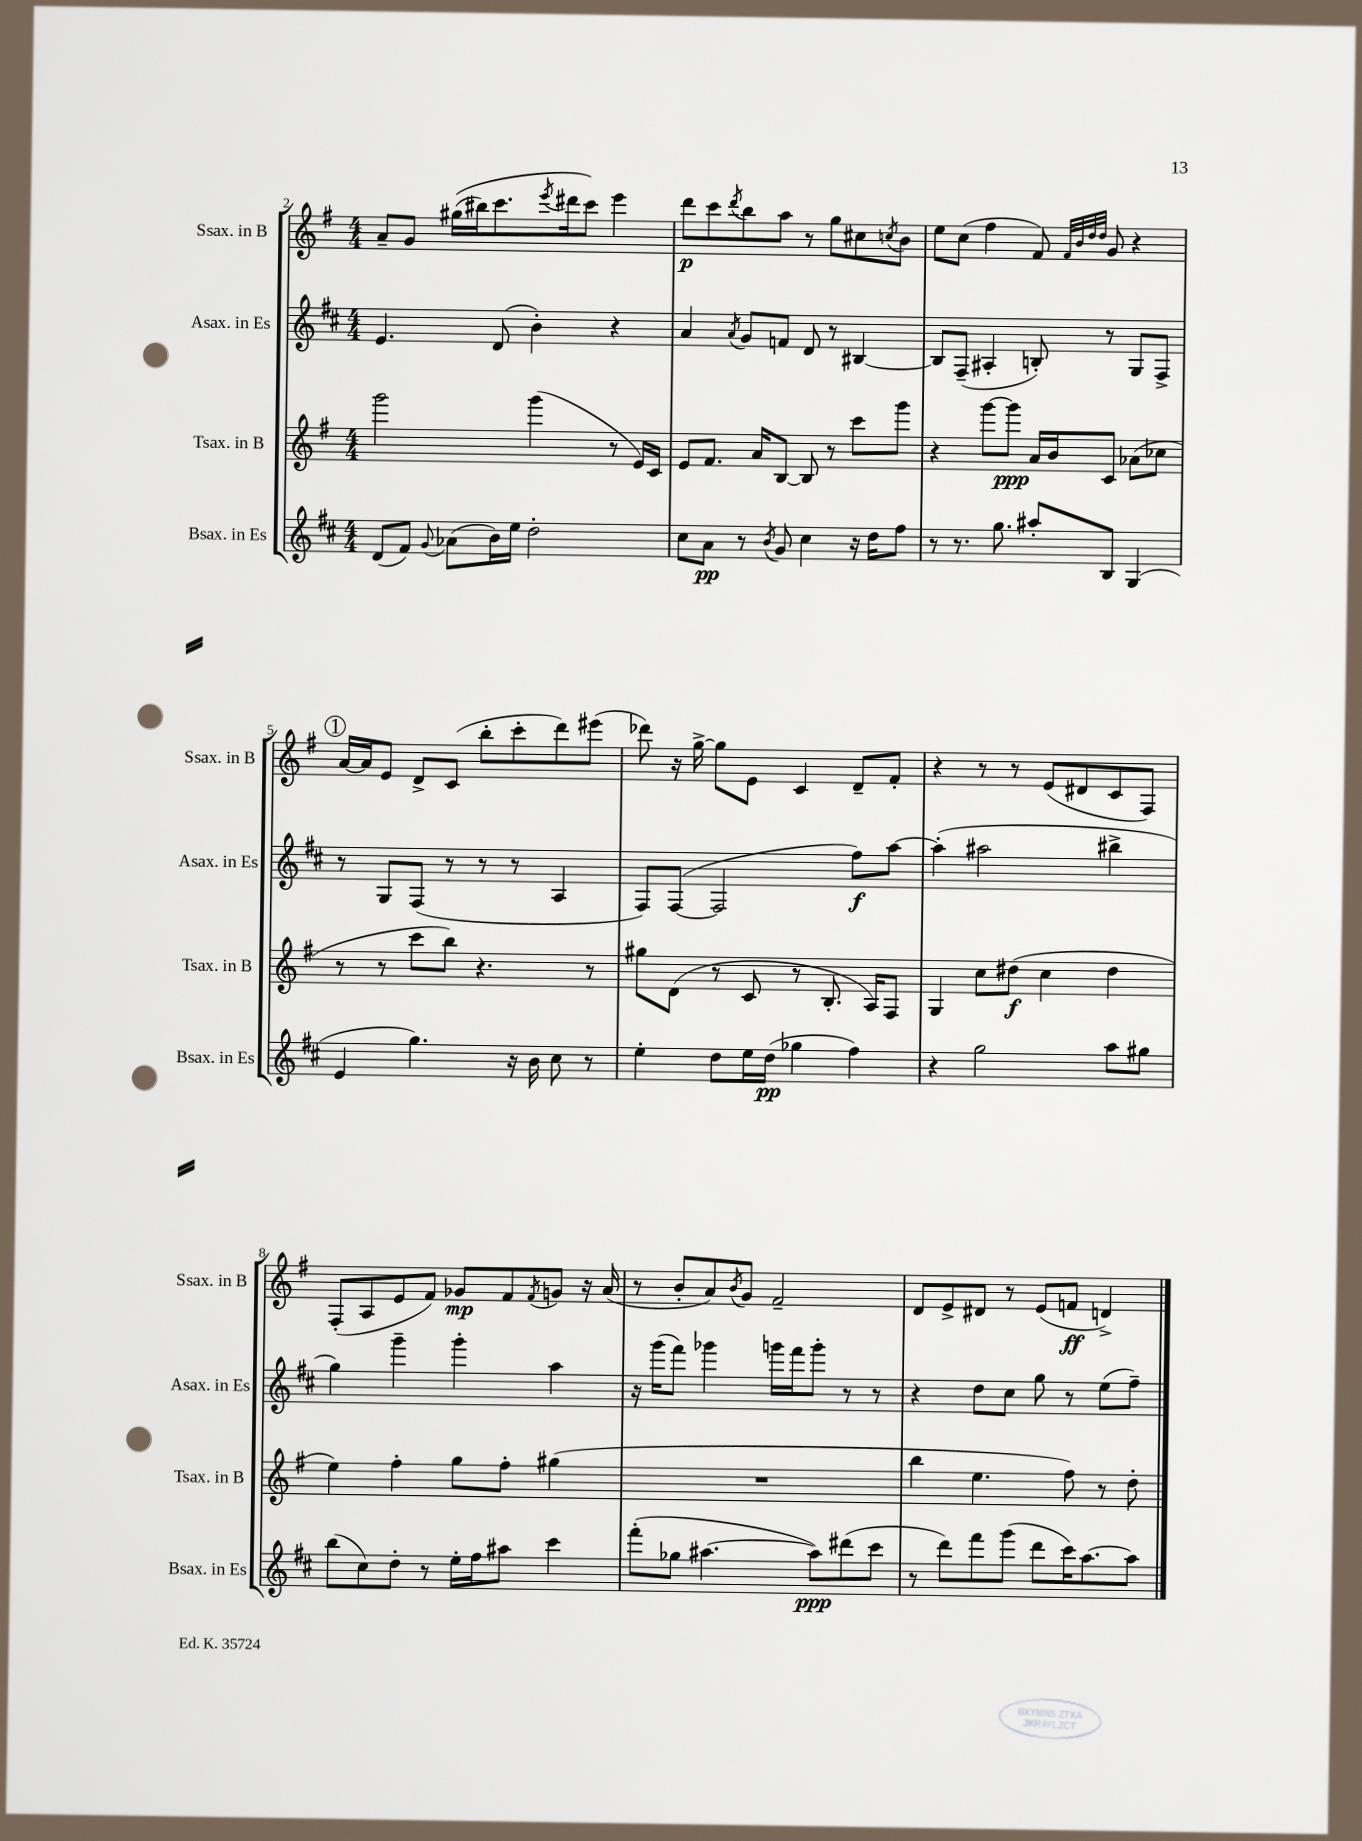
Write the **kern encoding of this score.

**kern	**kern	**kern	**kern
*staff4	*staff3	*staff2	*staff1
*clefG2	*clefG2	*clefG2	*clefG2
*k[f#c#]	*k[f#]	*k[f#c#]	*k[f#]
*M4/4	*M4/4	*M4/4	*M4/4
(8d/L	2ggg\	4.e/	8a~/L
8f#/J)	.	.	8g/J
8qqg/	.	.	.
(8a-\L	.	.	&((16gg#\LL
.	.	.	16bb#\J)
16b\L)	.	(8d/	8.ccc\
16ee\JJ	.	.	.
2dd'\	(4ggg\	4b'\)	.
.	.	.	8qeee/
.	.	.	16ddd#\k
.	.	.	8ccc\J&)
.	8r	4r	4eee\
.	16e/LL)	.	.
.	16c/JJ	.	.
=	=	=	=
8cc#\L	8e/L	4a/	8ddd\L
8a\J	8.f#/J	.	8ccc\
.	.	8qa/	8qddd/
8r	.	8g/L	8bb\
.	16a/LK	.	.
8qb/	.	.	.
8g/	[8B/J	8f/J	8aa\J
4cc#\	8B/]	8d/	8r
.	8r	8r	8gg\L
16r	8ccc\L	[4B#/	8cc#\
16dd\LK	.	.	.
.	.	.	8qcc/
8ff#\J	8ggg\J	.	8b\J
=	=	=	=
8r	4r	8B#/]L	8ee\L
8.r	.	(8F#~/J	(8cc\J
.	[8ggg\L	4A#'/	4ff#\
8.gg\	.	.	.
.	8ggg\]J	.	.
8aa#'/L	16a/LL	8B'/)	8f#/)
.	16b/J	.	.
.	.	.	32qqf#/LLL
.	.	.	32qqb/
.	.	.	32qqdd/
.	.	.	32qqdd/JJJ
8B/J	8c/J	8r	8g/
(4G/	(8a-\L	8G/L	4r
.	8cc-\J	8F#^/J	.
=	=	=	=
4e/	8r	8r	[16a/LL
.	.	.	16a/]J
.	8r	8G/L	8e/J
4.gg\)	8ccc\L	(8F#/J	8d^/L
.	8bb\J)	8r	(8c/J
.	4.r	8r	8bb'\L
16r	.	8r	8ccc'\
16b\	.	.	.
8cc#\	.	4A/	8ddd\)
8r	8r	.	(8eee#\J
=	=	=	=
4ee'\	8gg#\L	8F#/L)	8ddd-\)
.	(8d\J	([8F#/J	16r
.	.	.	[16gg^\
8dd\L	8r	2F#/]	8gg\]L
16ee\L	8c/	.	8e\J
(16dd\JJ	.	.	.
4gg-\	8r	.	4c/
.	8.B'/	.	.
4ff#\)	.	8ff#\L)	8d~/L
.	16A/LK)	.	.
.	8F#/J	[8aa\J	8f#'/J
=	=	=	=
4r	4G/	(4aa'\]	4r
2gg\	8cc\L	2aa#\	8r
.	(8dd#\J	.	8r
.	4cc\	.	(8e/L
.	.	.	8d#/
8aa\L	4dd#\	4bb#^\	8c/
8gg#\J	.	.	8F#/J)
=	=	=	=
(8bb\L	4ee\)	4gg\)	(8F#'/L
8cc#\)	.	.	8A/
8dd'\J	4ff#'\	4ggg~\	8e/
8r	.	.	8f#/J)
16ee'\LL	8gg\L	4ggg'\	8g-/L
16ff#\J	.	.	.
8aa#\J	8ff#'\J	.	8f#/
.	.	.	8qf#/
4ccc#\	(4gg#\	4aa\	8g/J
.	.	.	16r
.	.	.	(16a/
=	=	=	=
(8fff#'\L	1r	16r	8r
.	.	(16ggg\LK	.
8gg-\J	.	8fff#\J)	8b'/L
[4.aa#\	.	4ggg-\	8a/)
.	.	.	8qb/
.	.	.	8g/J
.	.	16ggg\LL	2f#~/
.	.	16fff#\J	.
8aa#\]L)	.	8ggg'\J	.
(8ddd#\	.	8r	.
8ccc#\J	.	8r	.
=	=	=	=
8r	4bb\	4r	8d/L
8ddd\L)	.	.	8e^/
8fff#\	4.ee\	8dd\L	8d#/J
(8ggg\J	.	8cc#\J	8r
8ddd\L	.	8gg\	(8e/L
16ccc#\K)	8ff#\)	8r	8f/J
[8.aa\	.	.	.
.	8r	(8ee\L	4d^/)
8aa\]J	8dd'\	8ff#~\J)	.
==	==	==	==
*-	*-	*-	*-
